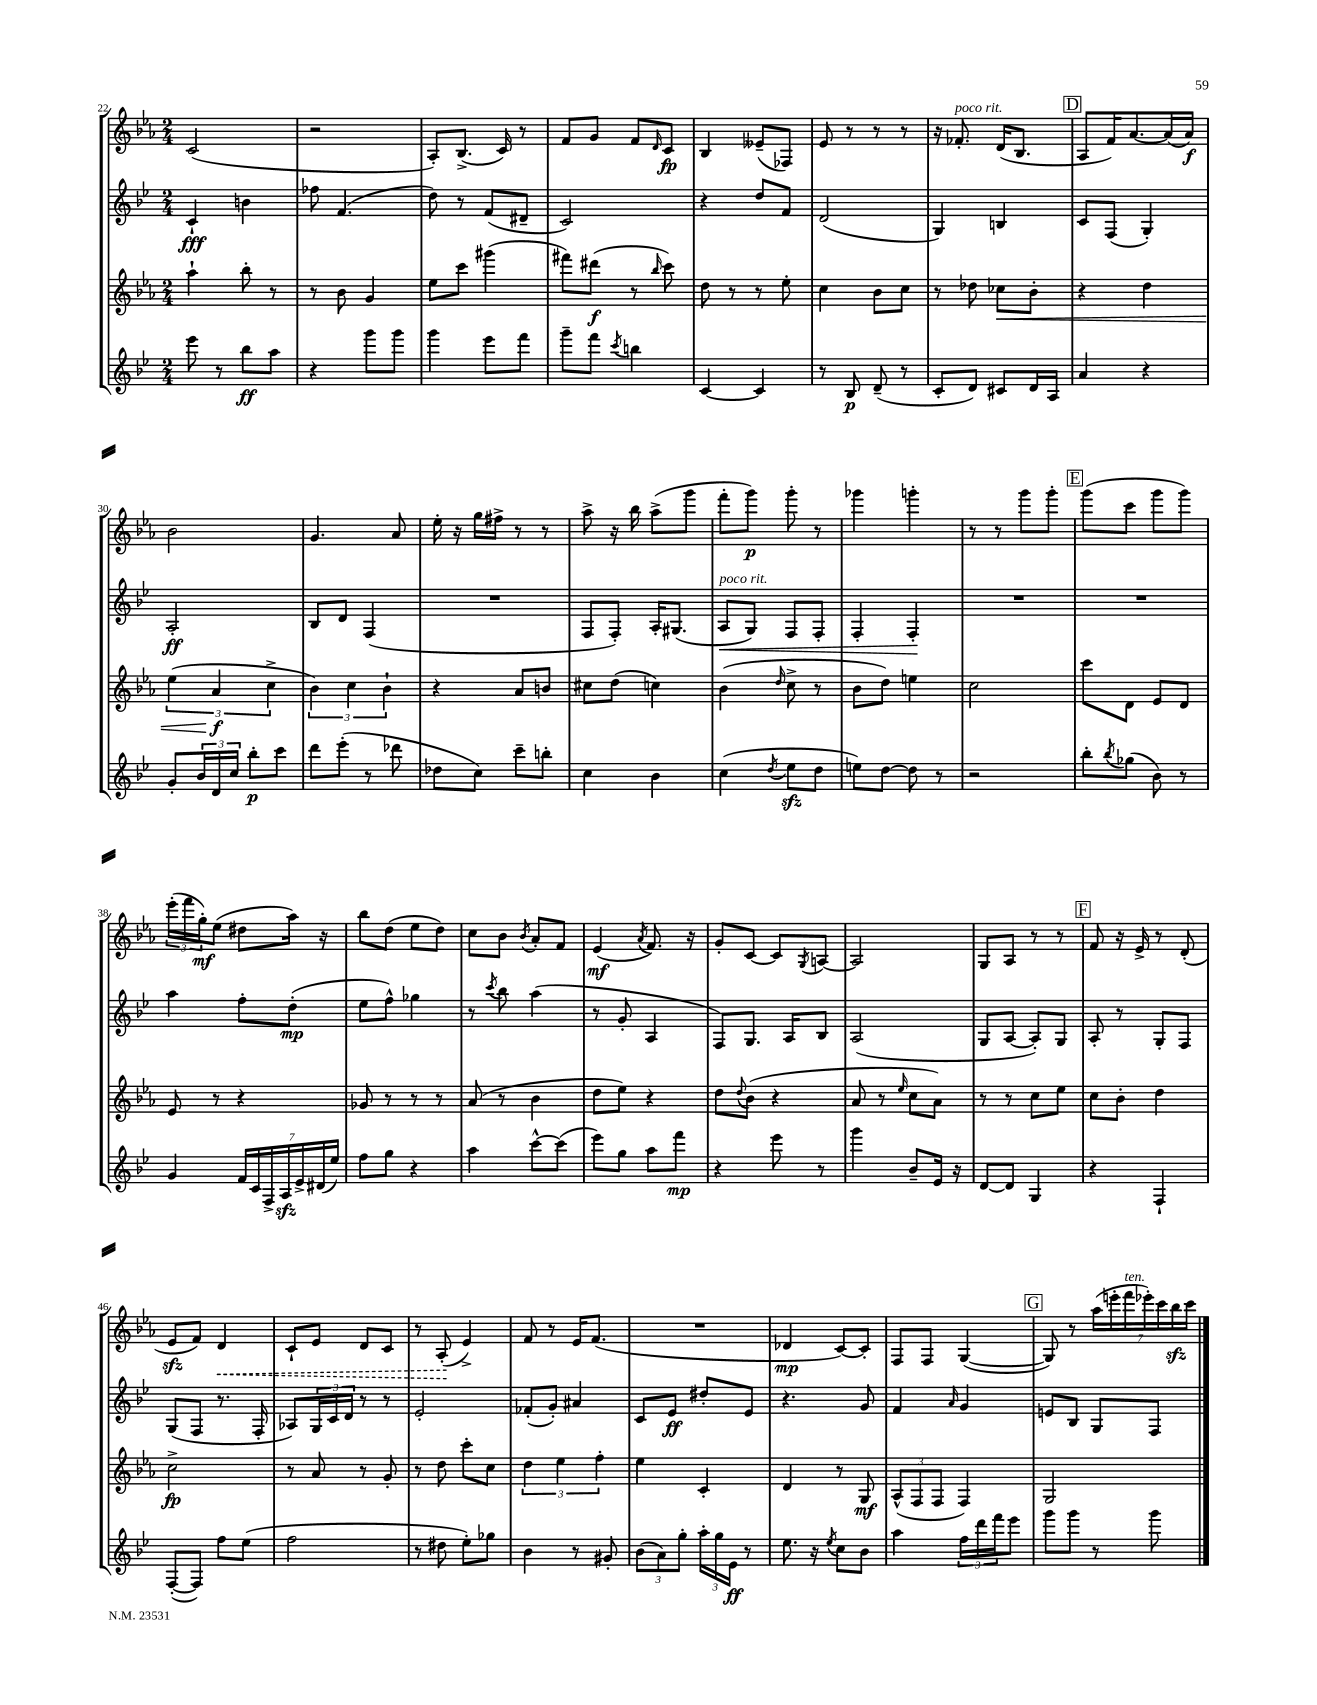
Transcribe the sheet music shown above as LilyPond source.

<<
\new StaffGroup <<
\new Staff = "s0" {
    \clef treble \key ees \major \numericTimeSignature \time 2/4
    c'2( |
    r2 |
    aes8-.) bes8.->( c'16) r8 |
    f'8 g'8 f'8 \grace { d'16 } c'8\fp |
    bes4 eeses'8--( fes8) |
    ees'8 r8 r8 r8 |
    r16 fes'8.-.^\markup { \italic "poco rit." } d'16( bes8. |
    \mark \markup { \box "D" } aes8 f'16) aes'8.~ aes'16( aes'16\f) |
    bes'2 |
    g'4. aes'8 |
    ees''16-. r16 g''16 fis''16-> r8 r8 |
    aes''8-> r16 bes''16 aes''8->( g'''8 |
    f'''8-. g'''8\p) g'''8-. r8 |
    ges'''4 g'''4-. |
    r8 r8 g'''8 g'''8-. |
    \mark \markup { \box "E" } g'''8( c'''8 g'''8 g'''8) |
    \tuplet 3/2 { ees'''16-.( f'''16 g''16-.\mf) } ees''8( dis''8 aes''16) r16 |
    bes''8 d''8( ees''8 d''8) |
    c''8 bes'8 \acciaccatura { bes'8 } aes'8-. f'8 |
    ees'4\mf( \acciaccatura { aes'8 } f'8.) r16 |
    g'8-. c'8~ c'8 \acciaccatura { g8 } a8~ |
    a2 |
    g8 aes8 r8 r8 |
    \mark \markup { \box "F" } f'8 r16 ees'16-> r8 d'8-.( |
    ees'8\sfz f'8) \once \override Hairpin.style = #'dashed-line d'4\< |
    c'8-! ees'8 d'8 c'8 |
    r8 aes8-.\!( ees'4->) |
    f'8 r8 ees'16 f'8.( |
    R2 |
    des'4\mp c'8~) c'8-. |
    f8 f8 g4~( |
    \mark \markup { \box "G" } g8) r8 \tuplet 7/4 { aes''16( e'''16-. f'''16^\markup { \italic "ten." } ees'''16-.) c'''16 bes''16\sfz c'''16 } \bar "|." |
}
\new Staff = "s1" {
    \clef treble \key bes \major \numericTimeSignature \time 2/4
    c'4-!\fff b'4 |
    fes''8 f'4.( |
    d''8) r8 f'8( dis'8-- |
    c'2) |
    r4 d''8 f'8 |
    d'2( |
    g4) b4 |
    \mark \markup { \box "D" } c'8 f8( g4-.) |
    a2-.\ff |
    bes8 d'8 f4( |
    R2 |
    f8 f8-.) a16-. gis8.( |
    a8\<^\markup { \italic "poco rit." } g8) f8 f8-. |
    f4-. f4-.\! |
    R2 |
    \mark \markup { \box "E" } R2 |
    a''4 f''8-. d''8-.\mp( |
    ees''8 f''8-^) ges''4 |
    r8 \acciaccatura { c'''8 } bes''8 a''4( |
    r8 g'8-. a4 |
    f8) g8. a16 bes8 |
    a2( |
    g8 a8~ a8-.) g8 |
    \mark \markup { \box "F" } a8-. r8 g8-. f8 |
    g8( f8 r8. f16-. |
    aes8) \tuplet 3/2 { g16 c'16 d'16 } r8 r8 |
    ees'2-. |
    fes'8-.( g'8-.) ais'4 |
    c'8 ees'8\ff dis''8-. ees'8 |
    r4. g'8 |
    f'4 \grace { a'16 } g'4 |
    \mark \markup { \box "G" } e'8 bes8 g8 f8 \bar "|." |
}
\new Staff = "s2" {
    \clef treble \key ees \major \numericTimeSignature \time 2/4
    aes''4-! bes''8-. r8 |
    r8 bes'8 g'4 |
    ees''8 c'''8 gis'''4( |
    fis'''8) dis'''8\f( r8 \grace { bes''16 } c'''8) |
    d''8 r8 r8 ees''8-. |
    c''4 bes'8 c''8 |
    r8 des''8 ces''8\< bes'8-. |
    \mark \markup { \box "D" } r4 d''4 |
    \tuplet 3/2 { ees''4( aes'4\f\! c''4-> } |
    \tuplet 3/2 { bes'4) c''4 bes'4-! } |
    r4 aes'8 b'8 |
    cis''8 d''8( c''4) |
    bes'4( \grace { d''16 } c''8-> r8 |
    bes'8 d''8) e''4 |
    c''2 |
    \mark \markup { \box "E" } c'''8 d'8 ees'8 d'8 |
    ees'8 r8 r4 |
    ges'8 r8 r8 r8 |
    aes'8( r8 bes'4 |
    d''8 ees''8) r4 |
    d''8 \appoggiatura { d''8 } bes'8( r4 |
    aes'8 r8 \grace { ees''16 } c''8 aes'8) |
    r8 r8 c''8 ees''8 |
    \mark \markup { \box "F" } c''8 bes'8-. d''4 |
    c''2->\fp |
    r8 aes'8 r8 g'8-. |
    r8 d''8 c'''8-. c''8 |
    \tuplet 3/2 { d''4 ees''4 f''4-. } |
    ees''4 c'4-. |
    d'4 r8 g8\mf |
    \tuplet 3/2 { aes8-^( f8 f8 } f4) |
    \mark \markup { \box "G" } g2 \bar "|." |
}
\new Staff = "s3" {
    \clef treble \key bes \major \numericTimeSignature \time 2/4
    ees'''8 r8 bes''8\ff a''8 |
    r4 g'''8 g'''8 |
    g'''4 ees'''8 f'''8 |
    g'''8-- f'''8 \acciaccatura { c'''8 } b''4 |
    c'4~ c'4 |
    r8 bes8\p d'8--( r8 |
    c'8-. d'8) cis'8 d'16 a16 |
    \mark \markup { \box "D" } a'4 r4 |
    g'8-. \tuplet 3/2 { bes'16 d'16 c''16 } bes''8-.\p c'''8 |
    d'''8 ees'''8-.( r8 des'''8 |
    des''8 c''8) c'''8-- b''8-. |
    c''4 bes'4 |
    c''4( \acciaccatura { d''8 } ees''8\sfz d''8 |
    e''8) d''8~ d''8 r8 |
    r2 |
    \mark \markup { \box "E" } bes''8-. \acciaccatura { bes''8 } ges''8( bes'8) r8 |
    g'4 \tuplet 7/4 { f'16 c'16 f16-> a16\sfz ees'16-> dis'16( ees''16) } |
    f''8 g''8 r4 |
    a''4 c'''8~-^ c'''8( |
    ees'''8) g''8 a''8 f'''8\mp |
    r4 ees'''8 r8 |
    g'''4 bes'8-- ees'16 r16 |
    d'8~ d'8 g4 |
    \mark \markup { \box "F" } r4 f4-! |
    f8~-.( f8) f''8 ees''8( |
    f''2 |
    r8 dis''8 ees''8-.) ges''8 |
    bes'4 r8 gis'8-. |
    \tuplet 3/2 { bes'8( a'8) g''8-. } \tuplet 3/2 { a''16-. g''16 ees'16\ff } r8 |
    ees''8. r16 \acciaccatura { ees''8 } c''8 bes'8 |
    a''4 \tuplet 3/2 { f''16 d'''16 f'''16 } ees'''8 |
    \mark \markup { \box "G" } g'''8 g'''8 r8 g'''8 \bar "|." |
}
>>
>>
\layout { \context { \Score currentBarNumber = #22 } }
